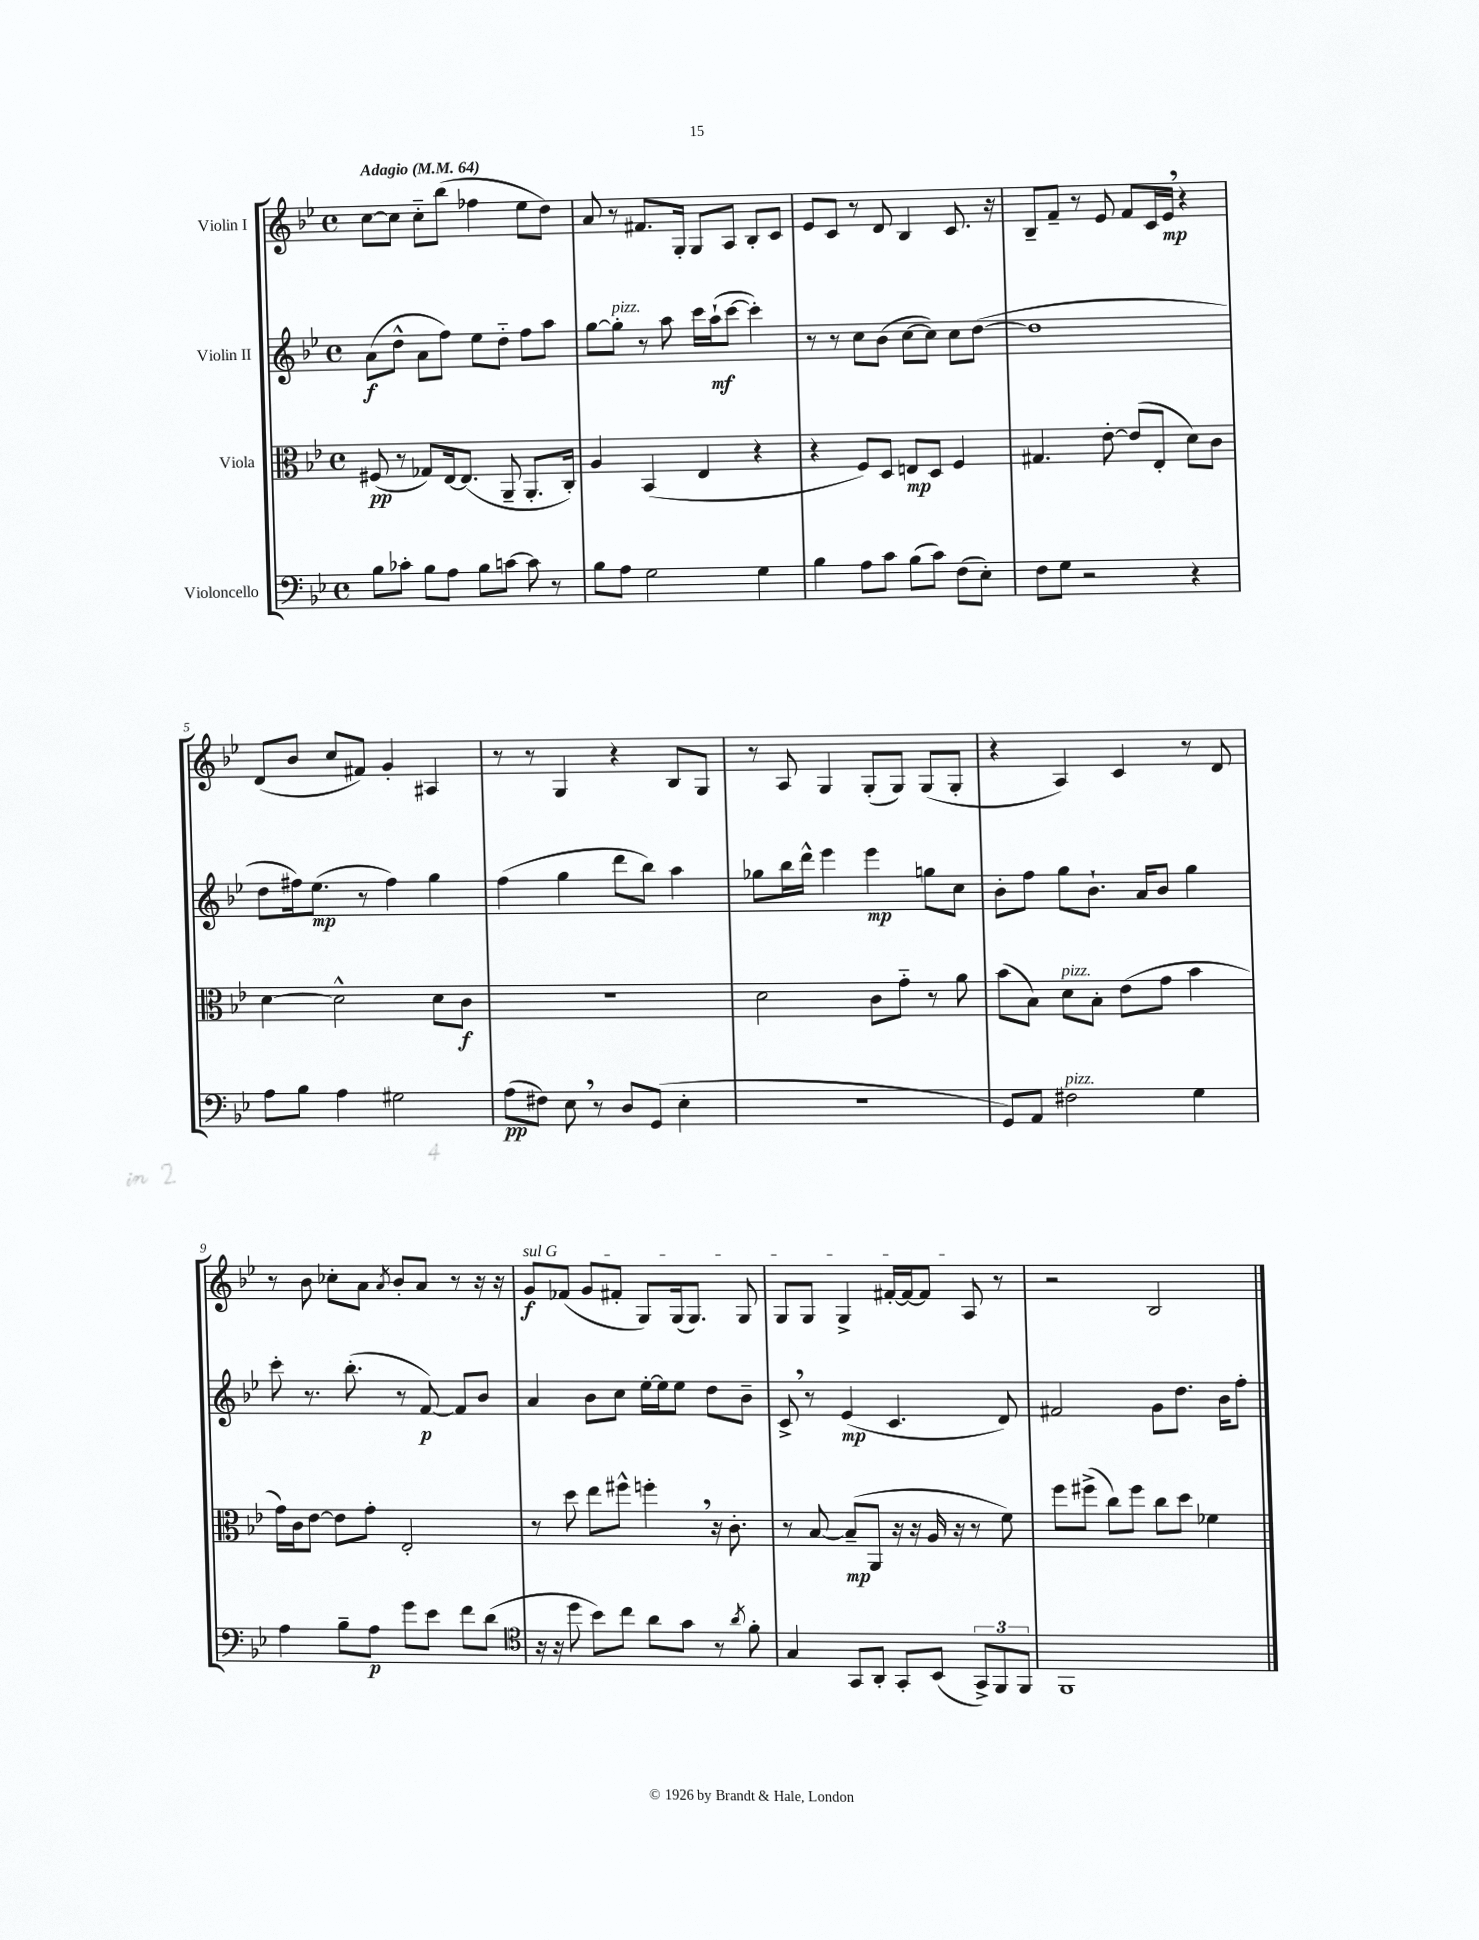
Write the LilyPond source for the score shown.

<<
\new StaffGroup <<
\new Staff = "s0" \with { instrumentName = "Violin I" } {
    \clef treble \key bes \major \defaultTimeSignature \time 4/4 \tempo "Adagio" 4 = 64
    \autoBeamOff c''8[~ c''8] c''8[-_ bes''8]( fes''4 ees''8[ d''8]) |
    a'8 r8 fis'8.[ g16]-. g8[ a8] bes8[-. c'8] |
    ees'8[ c'8] r8 d'8 bes4 c'8. r16 |
    bes8[-- f'8]-- r8 ees'8 f'8[ c'16 ees'16]\mp \breathe r4 |
    d'8[( bes'8] c''8[ fis'8]) g'4-. ais4 |
    r8 r8 g4 r4 bes8[ g8] |
    r8 a8 g4 g8[-.( g8]) g8[( g8]-. |
    r4 a4) c'4 r8 d'8 |
    r8 bes'8 ces''8[-. a'8] \acciaccatura { a'8 } bes'8[-. a'8] r8 r16 r16 |
    \once \override TextSpanner.bound-details.left.text = \markup { \italic "sul G" } g'8[\f\startTextSpan fes'8]( g'8[ fis'8]-. g8[) g16( g8.]) g8 |
    g8[ g8] g4-> fis'16[~-. fis'16~ fis'8] a8\stopTextSpan r8 |
    r2 bes2 \bar "|." |
}
\new Staff = "s1" \with { instrumentName = "Violin II" } {
    \clef treble \key bes \major \defaultTimeSignature \time 4/4
    \autoBeamOff a'8[\f( d''8]-^ a'8[ f''8]) ees''8[ d''8]-_ f''8[ a''8] |
    g''8[~ g''8]-.^\markup { \italic "pizz." } r8 a''8 c'''16[ a''16-!\mf( c'''8]~ c'''4-.) |
    r8 r8 c''8[ bes'8]( c''8[~ c''8]) c''8[ d''8]~( |
    d''1 |
    d''8[ fis''16) ees''8.]\mp( r8 fis''4) g''4 |
    f''4( g''4 d'''8[ bes''8]) a''4 |
    ges''8[ bes''16 d'''16]-^ ees'''4 ees'''4\mp g''8[ c''8] |
    bes'8[-. f''8] g''8[ bes'8.]-! a'16[ bes'8] g''4 |
    c'''8-. r8. bes''8.-.( r8 f'8~\p) f'8[ bes'8] |
    a'4 bes'8[ c''8] ees''16[~-. ees''16 ees''8] d''8[ bes'8]-- |
    c'8-> \breathe r8 ees'4\mp( c'4. d'8) |
    fis'2 g'8[ d''8.] bes'16[ f''8]-. \bar "|." |
}
\new Staff = "s2" \with { instrumentName = "Viola" } {
    \clef alto \key bes \major \defaultTimeSignature \time 4/4
    \autoBeamOff fis8\pp( r8 ges8[) ees16~ ees8.]( a,8-- a,8.[-. c16]-.) |
    a4 bes,4( ees4 r4 |
    r4 f8[) d8] e8[\mp d8] f4 |
    gis4. ees'8~-. ees'8[( ees8]-. d'8[) c'8] |
    d'4~ d'2-^ d'8[ c'8]\f |
    R1 |
    d'2 c'8[ g'8]-_ r8 a'8 |
    bes'8[( bes8]) d'8[^\markup { \italic "pizz." } bes8]-. ees'8[( g'8] bes'4 |
    g'16[) c'16 ees'8]~ ees'8[ g'8]-. ees2-. |
    r8 d''8 ees''8[ fis''8]-^ f''4-. \breathe r16 c'8.-. |
    r8 bes8~ bes8[--\mp( a,8] r16 r16 a16 r16 r8 f'8) |
    f''8[ fis''8]->( c''8[) fis''8] c''8[ d''8] fes'4 \bar "|." |
}
\new Staff = "s3" \with { instrumentName = "Violoncello" } {
    \clef bass \key bes \major \defaultTimeSignature \time 4/4
    \autoBeamOff bes8[ ces'8]-. bes8[ a8] bes8[ c'8]~ c'8 r8 |
    bes8[ a8] g2 g4 |
    bes4 a8[ c'8] bes8[( c'8]) f8[( ees8]-.) |
    f8[ g8] r2 r4 |
    a8[ bes8] a4 gis2 |
    a8[\pp( fis8]) ees8 \breathe r8 d8[ g,8]( ees4-. |
    R1 |
    g,8[) a,8] fis2^\markup { \italic "pizz." } g4 |
    a4 bes8[-- a8]\p g'8[ ees'8] f'8[ d'8]( |
    \clef tenor r16 r16 d''8 bes'8[) c''8] a'8[ g'8] r8 \acciaccatura { a'8 } f'8-. |
    g4 g,8[ a,8]-. g,8[-. bes,8]( \tuplet 3/2 { g,8[->) f,8 f,8] } |
    f,1 \bar "|." |
}
>>
>>
